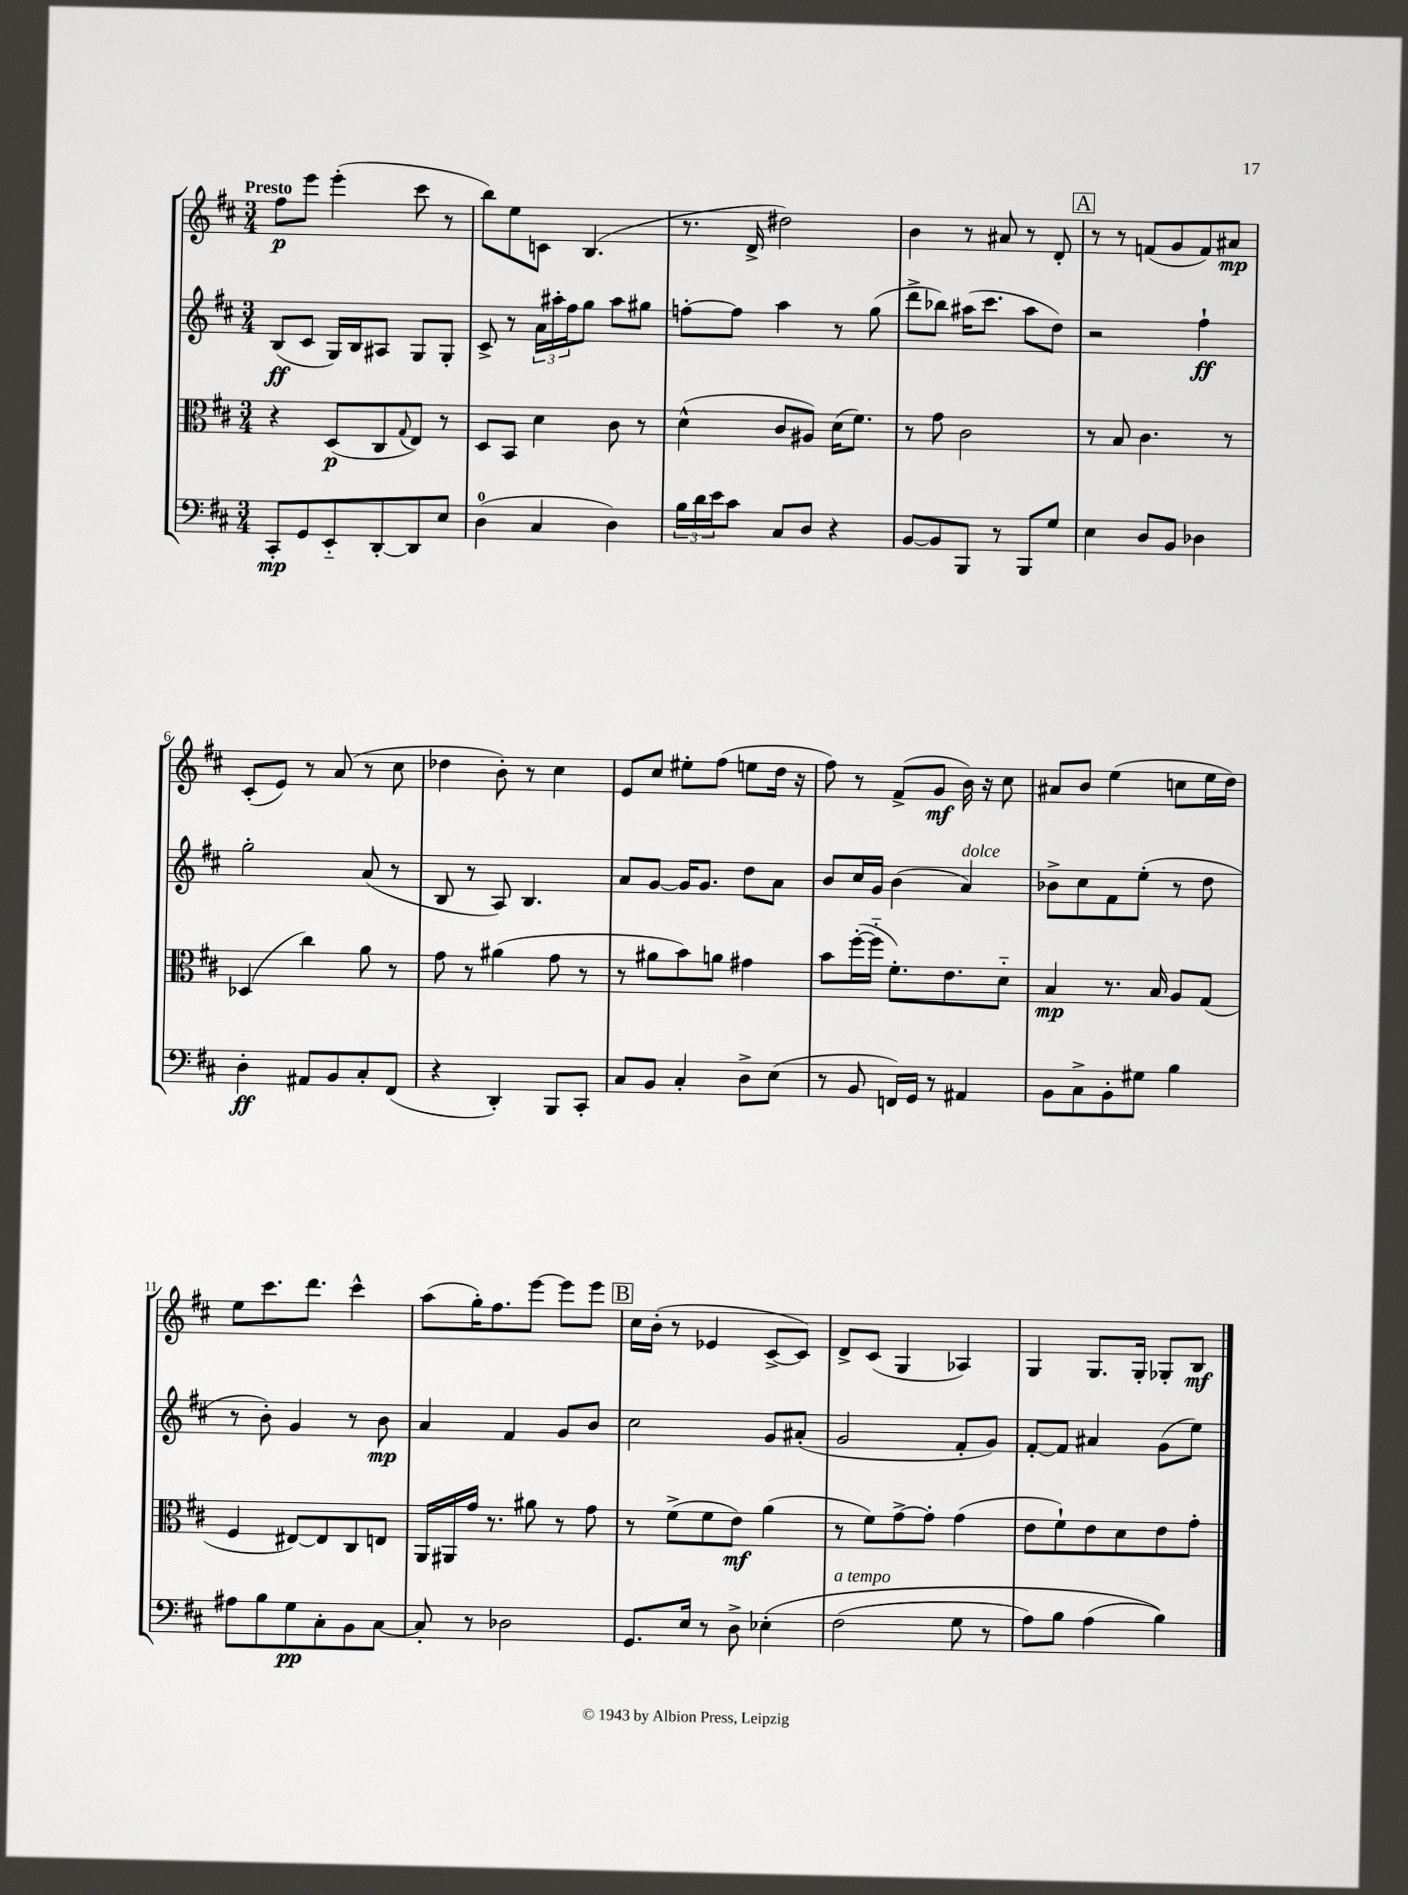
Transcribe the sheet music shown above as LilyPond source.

<<
\new StaffGroup <<
\new Staff = "s0" {
    \clef treble \key d \major \numericTimeSignature \time 3/4 \tempo "Presto"
    fis''8\p e'''8 e'''4-.( cis'''8 r8 |
    b''8) e''8 c'8 b4.( |
    r8. d'16-> dis''2) |
    b'4 r8 ais'8 r8 d'8-. |
    \mark \markup { \box "A" } r8 r8 f'8( g'8 f'8) ais'8\mp |
    cis'8-.( e'8) r8 a'8( r8 cis''8 |
    des''4 b'8-.) r8 cis''4 |
    e'8 cis''8 eis''8-. fis''8( e''8 d''16 r16 |
    fis''8) r8 fis'8->( g'8\mf b'16) r16 cis''8 |
    ais'8 b'8 e''4( c''8 e''16 d''16) |
    e''8 cis'''8. d'''8. cis'''4-^ |
    a''8( g''16-.) fis''8. e'''8~ e'''8 e'''8 |
    \mark \markup { \box "B" } cis''16 b'16-.( r8 ees'4 cis'8~-> cis'8) |
    d'8-> cis'8( g4 aes4) |
    g4 g8. g16-. ges8-. b8\mf \bar "|." |
}
\new Staff = "s1" {
    \clef treble \key d \major \numericTimeSignature \time 3/4
    b8\ff( cis'8 g16) b16 ais8 g8 g8-. |
    cis'8-> r8 \tuplet 3/2 { a'16 ais''16-. fis''16 } g''8 ais''8 gis''8 |
    f''8~-. f''8 a''4 r8 g''8( |
    d'''8-> bes''8) ais''16( cis'''8. ais''8 d''8) |
    \mark \markup { \box "A" } r2 fis''4-!\ff |
    g''2-. a'8( r8 |
    b8 r8 a8) b4. |
    a'8 g'8~ g'16 g'8. d''8 a'8 |
    b'8 cis''16 g'16 b'4( a'4^\markup { \italic "dolce" }) |
    bes'8-> cis''8 fis'8 e''8-.( r8 d''8 |
    r8 b'8-.) g'4 r8 b'8\mp |
    a'4 fis'4 g'8 b'8 |
    \mark \markup { \box "B" } cis''2 g'8 ais'8-.( |
    g'2 fis'8-. g'8) |
    fis'8~-. fis'8 ais'4 g'8( e''8) \bar "|." |
}
\new Staff = "s2" {
    \clef alto \key d \major \numericTimeSignature \time 3/4
    r4 d8\p( cis8 \appoggiatura { g8 } e8) r8 |
    d8 b,8 d'4 cis'8 r8 |
    d'4-^( cis'8 ais8) d'16( fis'8.) |
    r8 g'8 cis'2 |
    \mark \markup { \box "A" } r8 b8 cis'4. r8 |
    des4( cis''4) a'8 r8 |
    g'8 r8 ais'4( g'8 r8 |
    r8 ais'8 b'8) a'8 gis'4 |
    b'8 fis''16~-.( fis''16-_ fis'8.-.) e'8. d'8-_ |
    b4\mp r8. b16 a8 g8( |
    fis4 eis8~) eis8 cis8 e8 |
    a,16 ais,16 g'16 r8. ais'8 r8 g'8 |
    \mark \markup { \box "B" } r8 fis'8->( fis'8 e'8\mf) a'4( |
    r8 fis'8) g'8~-> g'8-. g'4( |
    e'8 fis'8-!) e'8 d'8 e'8 g'8-. \bar "|." |
}
\new Staff = "s3" {
    \clef bass \key d \major \numericTimeSignature \time 3/4
    cis,8-.\mp g,8 e,8-_ d,8~-. d,8 e8 |
    d4-0( cis4 d4) |
    \tuplet 3/2 { b16 d'16 e'16 } cis'8 cis8 d8 r4 |
    b,8~ b,8 b,,8 r8 b,,8 g8 |
    \mark \markup { \box "A" } e4 d8 b,8 des4 |
    d4-.\ff ais,8 b,8 cis8-. fis,8( |
    r4 d,4-.) b,,8 cis,8-. |
    cis8 b,8 cis4-. d8-> e8( |
    r8 b,8 f,16) g,16 r8 ais,4 |
    b,8 cis8-> b,8-. gis8 b4 |
    ais8 b8 g8\pp cis8-. b,8 cis8~ |
    cis8-. r8 des2 |
    \mark \markup { \box "B" } g,8. e16 r8 d8-> ees4-.\( |
    fis2^\markup { \italic "a tempo" }( g8 r8 |
    a8) b8 a4( b4)\) \bar "|." |
}
>>
>>
